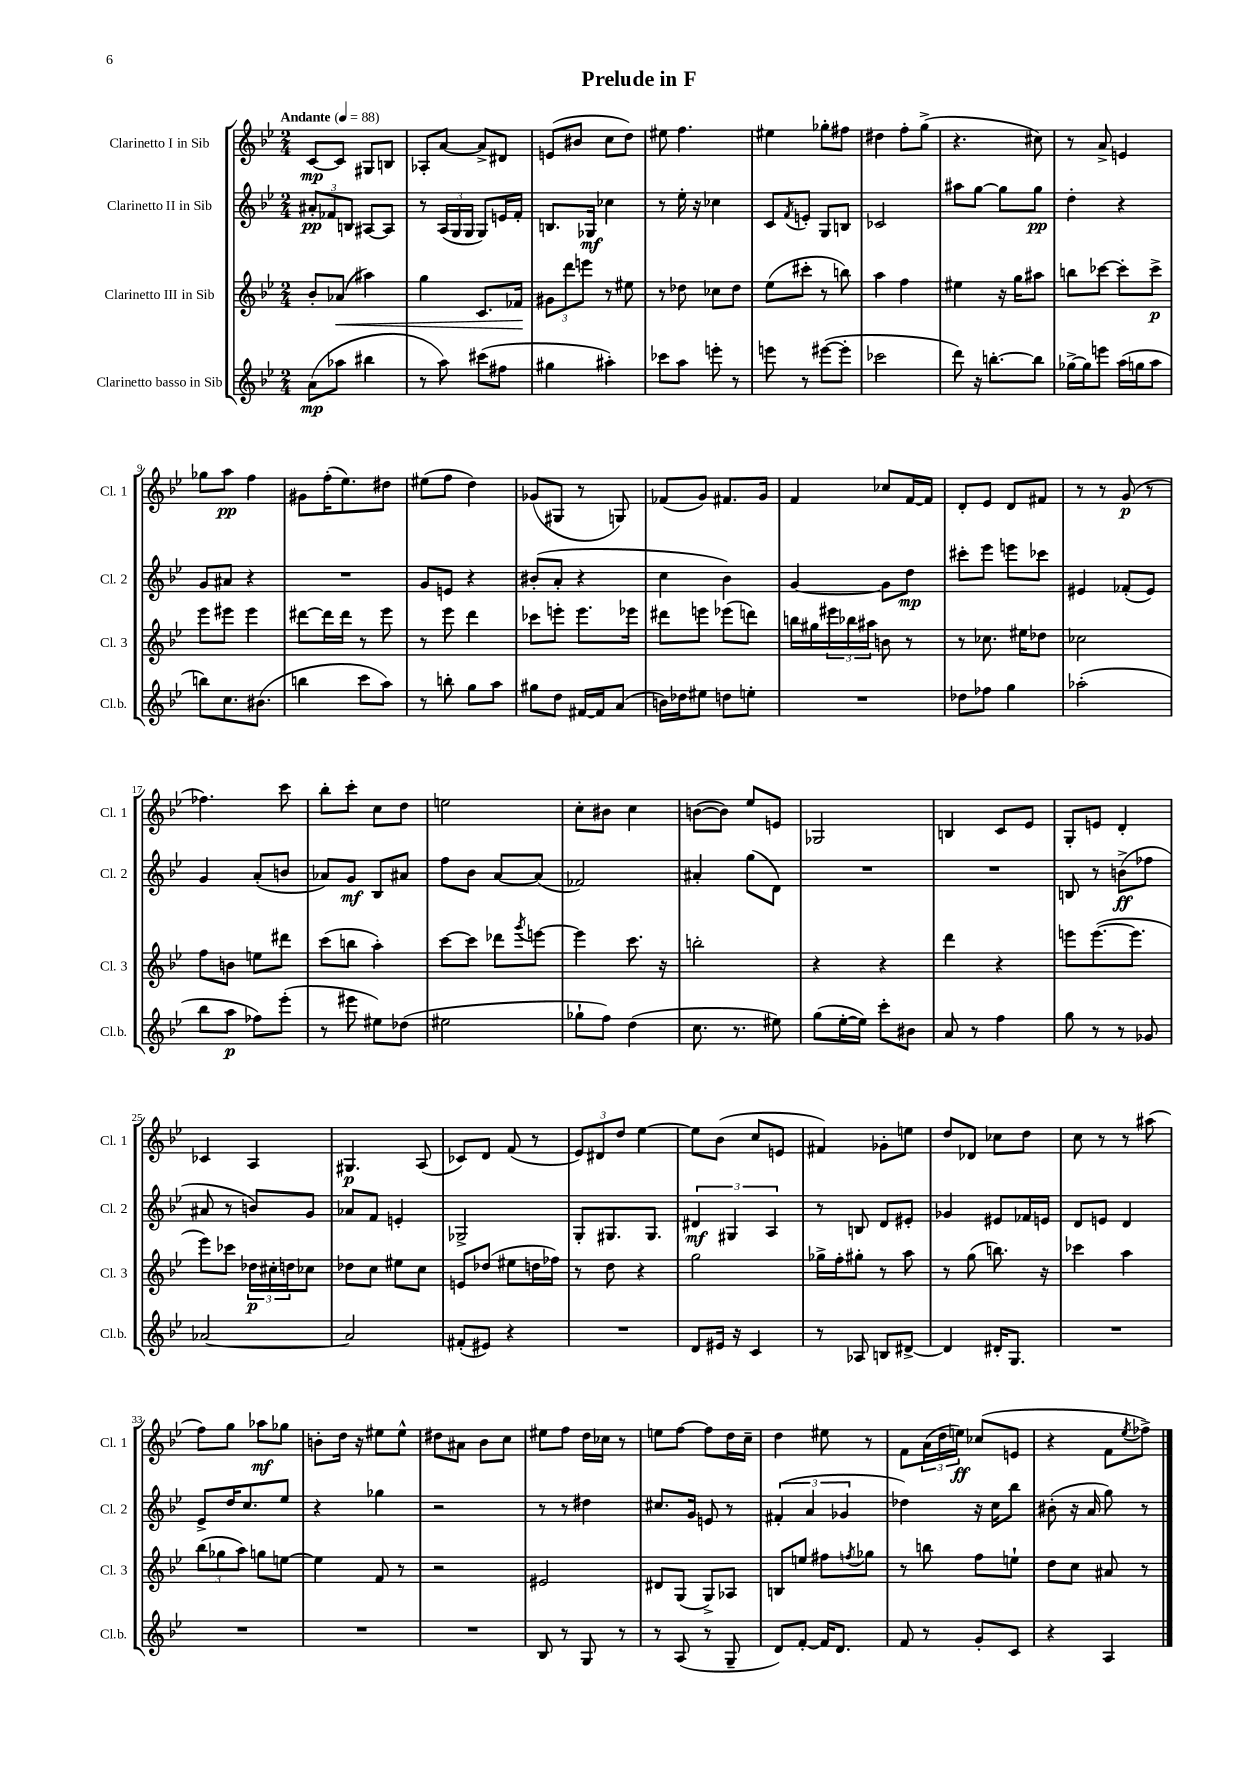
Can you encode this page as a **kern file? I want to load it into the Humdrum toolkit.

**kern	**kern	**kern	**kern
*staff4	*staff3	*staff2	*staff1
*clefG2	*clefG2	*clefG2	*clefG2
*k[b-e-]	*k[b-e-]	*k[b-e-]	*k[b-e-]
*M2/4	*M2/4	*M2/4	*M2/4
*MM88	*MM88	*MM88	*MM88
(8a	8b-'	12a#'	[8c
.	.	12f-	.
8aa-	(8a-	.	8c]
.	.	12B	.
4bb#	4aa#)	[8A#	8G#
.	.	8A#]	8B
=	=	=	=
8r	4gg	8r	8A-'
8aa)	.	(24A	[8a
.	.	24G	.
.	.	24G	.
(8ccc#	8.c	8G)	8a^]
8ff#	.	16e	8d#
.	16f-	16f'	.
=	=	=	=
4gg#	12g#	8.B	(8e
.	12ddd	.	.
.	.	.	8b#
.	12eee	.	.
.	.	16G-	.
4aa#')	8r	4cc-	8cc
.	8ee#	.	8dd)
=	=	=	=
8ccc-	8r	8r	8ee#
8aa	8dd-	16ee-'	4.ff
.	.	16r	.
8eee'	8cc-	4cc-	.
8r	8dd-	.	.
=	=	=	=
8eee	(8ee-	8c	4ee#
.	.	8qf	.
8r	8ccc#'	8e'	.
([8eee#	8r	8G	8gg-'
8eee#']	8bb)	8B	8ff#
=	=	=	=
2ccc-	4aa	2c-	4dd#
.	4ff	.	8ff'
.	.	.	(8gg^
=	=	=	=
8ddd)	4ee#	8aa#	4.r
16r	.	[8gg	.
[8.bb'	.	.	.
.	16r	8gg]	.
.	16gg	.	.
8bb]	8aa#	8gg	8cc#)
=	=	=	=
[16gg-^	8bb	4dd'	8r
16gg-]	.	.	.
8eee	[8ccc-	.	8a^
(16aa	8ccc-']	4r	4e
16gg	.	.	.
8aa	8ccc-^	.	.
=	=	=	=
8bb)	8eee-	8g	8gg-
8.cc	8eee#	8a#	8aa
.	4eee#	4r	4ff
(8.b#	.	.	.
=	=	=	=
4bb	[8ddd#	2r	8g#
.	16ddd#]	.	(16ff'
.	16ddd#	.	8.ee-)
8ccc	8r	.	.
8aa)	8eee-	.	8dd#
=	=	=	=
8r	8r	8g	(8ee#
8bb'	8eee-	8e	8ff
8gg	4ddd	4r	4dd)
8aa	.	.	.
=	=	=	=
8gg#	8ccc-	(8b#'	(8g-
8dd	8eee'	8a'	8G#
[16f#	8.eee	4r	8r
16f#]	.	.	.
(8a	.	.	8G)
.	16eee-	.	.
=	=	=	=
16b)	8ddd#	4cc	(8f-
16dd-	.	.	.
8ee#	8eee	.	8g)
8dd	(8eee-	4b-)	8.f#
8ee'	8ddd)	.	.
.	.	.	16g
=	=	=	=
2r	16bb	[4g	4f
.	16gg#	.	.
.	24eee#	.	.
.	24bb-	.	.
.	24aa#	.	.
.	8b	8g]	8cc-
.	8r	8dd	[16f
.	.	.	16f]
=	=	=	=
8dd-	8r	8ccc#'	8d'
8ff-	8.cc-	8eee-	8e-
4gg	.	8eee	8d
.	16ee#	.	.
.	8dd-	8ccc-	8f#
=	=	=	=
(2aa-'	2cc-	4e#	8r
.	.	.	8r
.	.	(8f-'	(8g
.	.	8e#)	8r
=	=	=	=
8bb-	8ff	4g	4.ff-)
8aa	8b	.	.
8ff-)	8ee	(8a'	.
(8eee-'	8ddd#	8b	8ccc
=	=	=	=
8r	(8ccc	8a-)	8bb-'
8eee#	8bb	8g	8ccc'
8ee#)	4aa')	8B-	8cc
(8dd-	.	8a#	8dd
=	=	=	=
2ee#	[8ccc	8ff	2ee
.	8ccc]	8b-	.
.	8ddd-	[8a	.
.	8qggg	.	.
.	[8eee	(8a]	.
=	=	=	=
8gg-`	4eee]	2f-)	8cc'
8ff)	.	.	8b#
(4dd	8.ccc	.	4cc
.	16r	.	.
=	=	=	=
8.cc	2bb'	4a#'	([8b
.	.	.	8b])
8.r	.	.	.
.	.	(8gg	8ee-
8ee#)	.	8d)	8e
=	=	=	=
(8gg	4r	2r	2G-
[16ee-'	.	.	.
16ee-])	.	.	.
8ccc'	4r	.	.
8b#	.	.	.
=	=	=	=
8a	4ddd	2r	4B
8r	.	.	.
4ff	4r	.	8c
.	.	.	8e-
=	=	=	=
8gg	8eee	8B	8G'
8r	([8.eee	8r	8e
8r	.	(8b^	4d'
.	8.eee]	.	.
8g-	.	8ff-	.
=	=	=	=
[2a-	8eee-)	8a#	4c-
.	8ccc-	8r	.
.	24dd-	8b)	4A
.	24cc#'	.	.
.	24dd	.	.
.	8cc-	8g	.
=	=	=	=
2a-]	8dd-	8a-	4.G#
.	8cc	8f	.
.	8ee#	4e'	.
.	8cc	.	(8A
=	=	=	=
(8f#'	8e	2G-^	8c-)
8e#)	(8dd-	.	8d
4r	8ee#	.	(8f
.	16dd	.	8r
.	16ff-)	.	.
=	=	=	=
2r	8r	8G'	12e-)
.	.	.	12d#
.	8dd	8.G#	.
.	.	.	12dd
.	4r	.	[4ee-
.	.	8.G#	.
=	=	=	=
8d	2gg	6d#	8ee-]
16e#	.	.	(8b-
.	.	6G#	.
16r	.	.	.
4c	.	.	8cc
.	.	6A	.
.	.	.	8e
=	=	=	=
8r	16gg-^	8r	4f#)
.	16ff'	.	.
8A-	8gg#'	8B	.
8B	8r	8d	8g-'
[8d#^	8aa	8e#'	8ee
=	=	=	=
4d#]	8r	4g-	8dd
.	(8gg	.	8d-
16d#'	8.bb)	8e#	8cc-
8.G	.	.	.
.	.	16f-	8dd
.	16r	16e	.
=	=	=	=
2r	4ccc-	8d	8cc
.	.	8e	8r
.	4aa	4d	8r
.	.	.	(8aa#
=	=	=	=
2r	(12bb-	8e-^	8ff)
.	12gg-	.	.
.	.	16dd	8gg
.	12aa)	.	.
.	.	8.cc	.
.	8gg	.	8aa-
.	[8ee	8ee-	8gg-
=	=	=	=
2r	4ee]	4r	8b'
.	.	.	16dd
.	.	.	16r
.	8f	4gg-	8ee#
.	8r	.	8ee#^^
=	=	=	=
2r	2r	2r	8dd#
.	.	.	8a#
.	.	.	8b-
.	.	.	8cc
=	=	=	=
8B-	2e#	8r	8ee#
8r	.	8r	8ff
8G	.	4dd#	16dd
.	.	.	16cc-
8r	.	.	8r
=	=	=	=
8r	8d#	8.cc#	8ee
(8A	(8G	.	[8ff
.	.	16g	.
8r	8G^)	8e	8ff]
8G~	8A-	8r	16dd
.	.	.	16cc~
=	=	=	=
8d)	8B	(6f#'	4dd
[8f'	8ee	.	.
.	.	6a	.
16f]	8ff#	.	8ee#
8.d	.	.	.
.	.	6g-	.
.	8qff	.	.
.	8gg-	.	8r
=	=	=	=
8f	8r	4dd-)	8f
8r	8bb	.	(24a
.	.	.	24dd
.	.	.	24ee)
8g'	8ff	16r	(8cc-
.	.	16cc	.
8c	8ee`	8bb-	8e
=	=	=	=
4r	8dd	(8b#'	4r
.	8cc	16r	.
.	.	16a	.
4A	8a#	8gg)	8f
.	.	.	8qee-
.	8r	8r	8ff-^)
==	==	==	==
*-	*-	*-	*-
